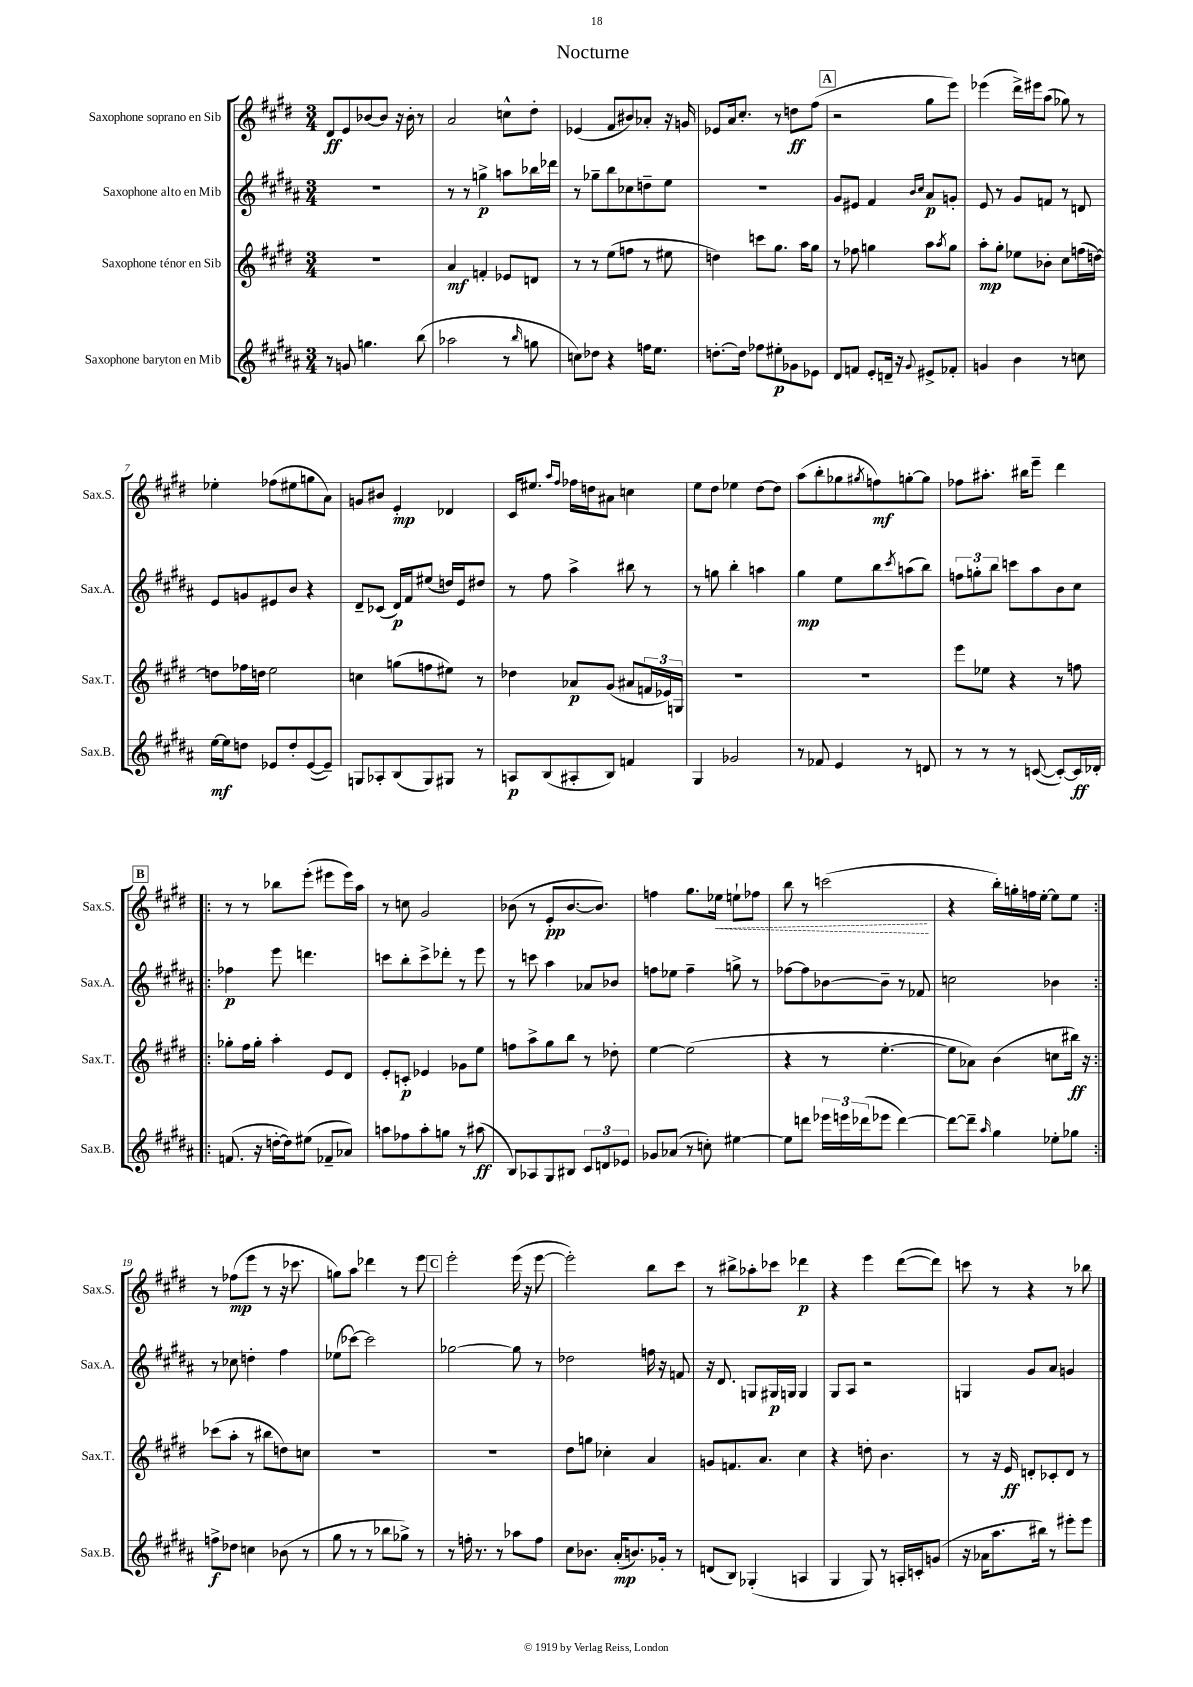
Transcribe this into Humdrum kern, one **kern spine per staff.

**kern	**kern	**kern	**kern
*staff4	*staff3	*staff2	*staff1
*clefG2	*clefG2	*clefG2	*clefG2
*k[f#c#g#d#a#]	*k[f#c#g#d#]	*k[f#c#g#d#a#]	*k[f#c#g#d#]
*M3/4	*M3/4	*M3/4	*M3/4
8r	2.r	2.r	8d#
8g	.	.	8e
4.gg	.	.	[8b-
.	.	.	8b-]
.	.	.	16r
.	.	.	16b-'
(8bb	.	.	8r
=	=	=	=
2aa-	4a	8r	2a
.	.	8r	.
.	4f'	4gg^	.
8r	8e-	8aa	8cc^^
16qqbb	.	.	.
8gg	8d	16bb-	8dd#'
.	.	16ddd-	.
=	=	=	=
8cc)	8r	8r	(4e-
8dd-	8r	8gg-~	.
4r	(8ee	8bb	8f#
.	8ff	8cc-	8b#)
16ff	8r	8dd~	8a-'
8.ee	.	.	.
.	8ee#	8ee	16r
.	.	.	16g
=	=	=	=
[8.dd'	4dd)	2.r	8e-
.	.	.	16a
16dd]	.	.	8.cc#'
8ff-	8ccc	.	.
8ee#'	8.gg#	.	8r
8g-	.	.	8dd
.	16aa	.	.
8e-	8gg#	.	(8ff#
=	=	=	=
8d#	8r	8g#	2r
8f	8ff-	8e#	.
8e'	4gg	4f#	.
16d~	.	.	.
16r	.	.	.
.	.	16qqb	.
8qqg#	.	16qqcc#	.
8e#^	8aa	8a#	8gg#
.	8qaa	.	.
8f-'	8gg	8g'	8eee)
=	=	=	=
4g	8aa'	8e	(4eee-
.	8gg#'	8r	.
4b	8ee-	8g#	16ddd#^)
.	.	.	16eee#
.	8b-'	8f	(8aa
8r	8cc#	8r	8gg-)
8cc	(16ff	8d	8r
.	[16dd)	.	.
=	=	=	=
[16ee	8dd]	8e	4ee-'
16ee]	.	.	.
8dd	16ff-	8g	.
.	16dd	.	.
8e-	2ee	8e#	(8ff-
8dd'	.	8b	8ee#
([8e-	.	4r	8gg
8e-~])	.	.	8a)
=	=	=	=
8G	4cc	8d#~	8g
8A-'	.	(8c-	8b#
(8B	(8gg	16d#)	4e'
.	.	16f#	.
8G)	8ff	(8ee#	.
8G#	8ee#)	16dd)	4d-
.	.	16e	.
8r	8r	8dd#	.
=	=	=	=
8A	4dd-	8r	16c#
.	.	.	8.ee#
(8B	.	8ff#	.
.	.	.	16qqaa
.	.	.	16qqff#
8A#'	8a-	4aa#^	16ff-
.	.	.	16dd
8B)	(8g#	.	8a#
4f	8a#	8bb#	4cc
.	24f	8r	.
.	24e-)	.	.
.	24G	.	.
=	=	=	=
4G#	2.r	8r	8ee
.	.	8gg	8dd#
2g-	.	4bb'	4ee-
.	.	4aa	[8dd#
.	.	.	8dd#]
=	=	=	=
8r	2.r	4gg#	(8aa
8f-	.	.	8bb'
4e	.	8ee	8gg-
.	.	.	8qgg#
.	.	8bb	8ff)
.	.	8qccc#	.
8r	.	(8aa	[8gg'
8d	.	8bb)	8gg]
=	=	=	=
8r	8eee	12ff	8ff-
.	.	12gg'	.
8r	8ee-	.	8.aa#'
.	.	12bb	.
8r	4r	8ccc	.
.	.	.	16bb#
([8c	.	8aa#	8eee~
8c'_)	8r	8b	4ddd#
16c]	8ff	8cc#	.
16d-'	.	.	.
=!|:	=!|:	=!|:	=!|:
(8.f	8gg-'	4ff-	8r
.	16ff#	.	8r
16r	16gg-'	.	.
[16dd'	4aa'	8eee	8bb-
16dd])	.	.	.
(8ee#	.	4.ddd	(8eee'
8f-~	8e	.	8eee#
8a-)	8d#	.	16eee#)
.	.	.	16aa
=	=	=	=
8aa	8e'	8ccc	8r
8ff-	8c'	8bb'	8cc
8aa'	4e-	8ccc^	2g#
8gg	.	8ddd-'	.
8r	8g-	8r	.
(8aa#	8ee	8eee	.
=	=	=	=
8B)	8ff	8r	(8b-
8A-	8aa^	8ccc	8r
8G#	8gg#	4aa#	8e'
8B#	8bb	.	[8.b-
12c#	8r	8a-	.
.	.	.	8.b-])
12d	.	.	.
.	8dd-'	8b-	.
12e-	.	.	.
=	=	=	=
8g-	[4ee	8ff	4ff
(8a-	.	8ee-	.
8r	(2ee]	4ff~	8.gg#
8cc')	.	.	.
.	.	.	16ee-
[4ee#	.	8gg^	8ee`
.	.	8r	8ff-
=	=	=	=
8ee#]	4r	[8ff-	8bb
8ddd	.	8ff-]	8r
24eee-	8r	[8b-	(2ccc
24eee	.	.	.
(24ddd-	.	.	.
8eee-	[4.ee'	8b-~]	.
[4ddd-)	.	8r	.
.	.	8f-	.
=	=	=	=
8ddd-_	8ee]	2cc	4r
8ddd-~]	8a-)	.	.
16qqaa#	.	.	.
4gg#	(4b	.	16bb')
.	.	.	16gg'
.	.	.	16ff
.	.	.	[16ee'
8ee-'	8cc	4b-	8ee]
8gg-	16bb#)	.	8ee
.	16r	.	.
=:|!	=:|!	=:|!	=:|!
8ff^	(8ccc-	8r	8r
8dd-	8aa'	8cc-	(8ff-
4cc	8r	4dd'	8eee
.	8bb#	.	8r
(8b-	8dd)	4ff#	16r
.	.	.	8.ccc-
8r	8cc	.	.
=	=	=	=
8gg#	2.r	(8ee-	8gg)
8r	.	[8ccc-)	8aa
8r	.	2ccc-]	4ddd-
8bb-	.	.	.
8gg-^)	.	.	8r
8r	.	.	8eee
=	=	=	=
8r	2.r	[2gg-	2eee'
16ff'	.	.	.
8.r	.	.	.
8r	.	.	.
8aa-	.	8gg-]	(16eee
.	.	.	16r
8ff	.	8r	[8eee
=	=	=	=
8cc#	8dd#	2dd-	2eee'])
8.b-	8gg	.	.
.	4cc-'	.	.
(16a#'	.	.	.
8.b)	.	.	.
.	4a	16ff	8bb
16g-'	.	16r	.
8r	.	8f	8ccc#
=	=	=	=
(8d	8g	16r	8r
.	.	8.d#	.
8B)	8.f	.	8bb#^
(4G-'	.	8G	8aa-'
.	8.a	.	.
.	.	16G#	8ccc-
.	.	16G	.
4A	4cc#	4G	4ddd-
=	=	=	=
4G#	4r	8G#	4r
.	.	8A#	.
8G#)	8dd'	2r	4eee
8r	4.b	.	.
16A'	.	.	([8ddd#
16c'	.	.	.
(8g	.	.	8ddd#])
=	=	=	=
16r	8r	4G	8ccc
16a-	.	.	.
8.aa#	16r	.	8r
.	16e	.	.
.	8d'	8g#	4r
16bb#)	.	.	.
8r	8c-'	8a#	.
8eee#'	8d	4g	8r
8eee#	8r	.	8bb-
==	==	==	==
*-	*-	*-	*-
